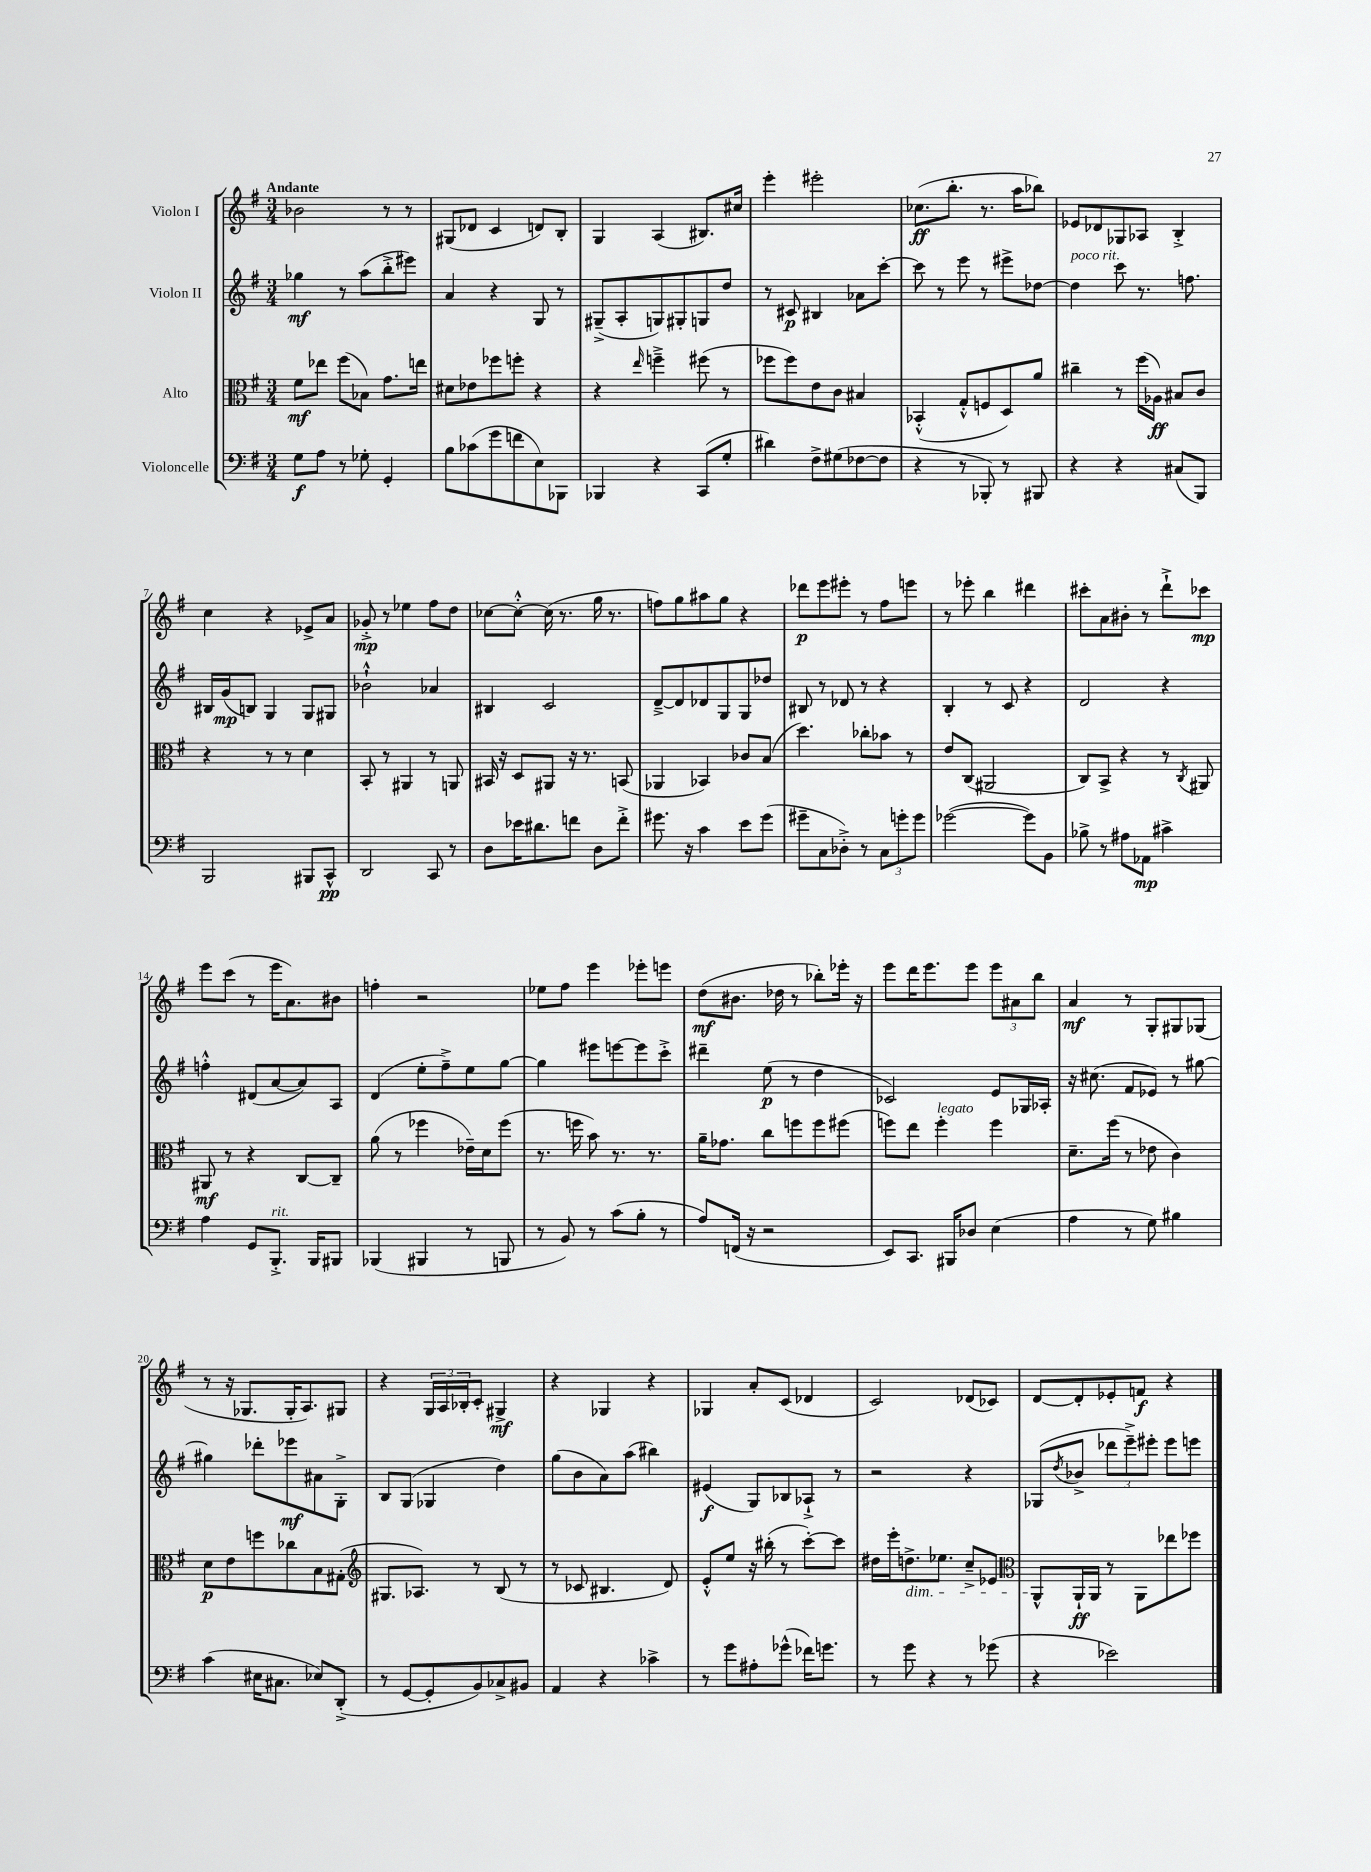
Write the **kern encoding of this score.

**kern	**kern	**kern	**kern
*staff4	*staff3	*staff2	*staff1
*clefF4	*clefC3	*clefG2	*clefG2
*k[f#]	*k[f#]	*k[f#]	*k[f#]
*M3/4	*M3/4	*M3/4	*M3/4
8G\L	8f#\L	4gg-\	2b-\
8A\J	8ee-\J	.	.
8r	(8ff#\L	8r	.
8G-'\	8B-\J)	(8aa\L	.
4GG'/	8.g\L	8bb'^\	8r
.	.	8eee#\J)	8r
.	16ee\Jk	.	.
=	=	=	=
8B\L	8d#\L	4a/	(8G#/L
(8c-\	8e-\	.	8d-/J
8g\	8ff-\	4r	4c/
8f\	8ff'\J	.	.
8E\)	4r	8G/	8d/L)
8BBB-\J	.	8r	8B'/J
=	=	=	=
4BBB-/	4r	(8G#~^/L	4G/
.	.	8A'/	.
.	16qqee/	.	.
4r	4ff~^\	8G/)	(4A/
.	.	8G#'/	.
(8CC/L	(8ff#\	8G/	8.B#/L)
8G'/J	8r	8dd/J	.
.	.	.	16cc#/Jk
=	=	=	=
4d#\)	8ff-\L	8r	4eee'\
.	8ff-\)	8c#/	.
8F#^\L	8e\	4B#/	2eee#'\
(8G#\	8c\J	.	.
[8F-\	4B#/	8a-\L	.
8F-\]J	.	[8ccc'\J	.
=	=	=	=
4r	(4BB-'^^/	8ccc\]	(8.cc-\L
.	.	8r	.
.	.	.	8.bb'\J
8r	8G'^^/L	8eee\	.
8BBB-'/)	8F/	8r	8.r
8r	8D/)	8eee#^\L	.
.	.	.	16aa\LK
8BBB#/	8a/J	[8dd-\J	8bb-\J)
=	=	=	=
4r	4cc#~\	4dd-\]	8e-/L
.	.	.	8d-/
4r	8r	8ccc\	8G-/
.	(16ff#\LL	8.r	8A-/J
.	16A-\JJ)	.	.
(8C#/L	8B#/L	.	4B'^/
.	.	8.ff\	.
8BBB/J)	8c/J	.	.
=	=	=	=
2BBB/	4r	16B#/LL	4cc\
.	.	(16g/J	.
.	.	8B/J)	.
.	8r	4G/	4r
.	8r	.	.
8BBB#/L	4d\	8G/L	8e-^/L
8CC^^/J	.	8G#/J	8a/J
=	=	=	=
2DD/	8BB'/	2b-`^^\	8g-'^/
.	8r	.	8r
.	4AA#/	.	4ee-\
8CC/	8r	4a-/	8ff#\L
8r	8AA/	.	8dd\J
=	=	=	=
8D\L	16BB#/	4B#/	[8cc-\L
.	16r	.	.
16e-\K	8D/L	.	8cc-'^^\_J
8.d#\	.	.	.
.	8AA#/J	2c/	(16cc-\]
.	.	.	8.r
8f\J	16r	.	.
.	8.r	.	.
8D\L	.	.	16gg\
.	.	.	8.r
8f'^\J	(8BB/	.	.
=	=	=	=
8.g#\	4AA-/	[8d~^/L	8ff\L)
.	.	8d/]	8gg\
16r	.	.	.
4c\	4BB-/)	8d-/	8aa#\
.	.	8G/	8gg\J
8e\L	8c-/L	8G/	4r
(8g#\J	(8B/J	8dd-/J	.
=	=	=	=
8g#~\L	4.dd\)	8B#/	8ddd-\L
8C\	.	8r	8eee\
8D-'^\J)	.	8d-/	8eee#'\J
8r	8cc-'\L	8r	8r
12C\L	8b-\J	4r	8ff#\L
12g'\	.	.	.
.	8r	.	8eee\J
12g\J	.	.	.
=	=	=	=
([2g-\	8e/L	4B'/	8r
.	(8C/J	.	8eee-'\
.	2AA#/	8r	4bb\
.	.	8c/	.
8g-\]L)	.	4r	4ddd#\
8BB\J	.	.	.
=	=	=	=
8B-^\	8C/L)	2d/	8ccc#'\L
8r	8BB^/J	.	8a\
8A#\L	4r	.	8b#'\J
8AA-\J	.	.	8r
4c#^\	8r	4r	8ddd`^\L
.	8qC/	.	.
.	8AA#/	.	8ccc-\J
=	=	=	=
4A\	8AA#/	4ff'^^\	8eee\L
.	8r	.	(8ccc\J
8GG/L	4r	(8d#/L	8r
8.BBB'^/J	.	[8a/	16eee\LK
.	.	.	8.a\)
.	[8C/L	8a/])	.
16BBB/LK	.	.	.
8BBB#/J	8C~/]J	8A/J	8b#\J
=	=	=	=
(4BBB-/	(8a\	(4d/	4ff'\
.	8r	.	.
4BBB#/	4ff-\	8ee'\L	2r
.	.	8ff#~^\)	.
8r	16e-~\LL)	8ee\	.
.	16d\J	.	.
8BBB/	(8ff-\J	[8gg\J	.
=	=	=	=
8r	8.r	4gg\]	8ee-\L
8BB/)	.	.	8ff#\J
.	16ff\	.	.
8r	8b\)	8eee#\L	4eee\
(8c\L	8.r	[8eee\	.
8B'\J	.	8eee\]	8eee-'\L
.	8.r	.	.
8r	.	8ccc'^\J	8eee\J
=	=	=	=
8A/L)	16a~\LK	4ddd#~\	(8dd\L
.	8.g-\J	.	.
(16FF/Jk	.	.	8.b#\J
16r	.	.	.
2r	8cc\L	(8ee\	.
.	.	.	16dd-\
.	8ff\	8r	8r
.	8ff\	4dd\	8bb-'\L)
.	(8ff#\J	.	16eee-'\Jk
.	.	.	16r
=	=	=	=
8EE/L)	8ff\L)	2c-/)	8eee\L
8.CC/J	8ee\J	.	16ddd\K
.	.	.	8.eee\
.	4ff'\	.	.
16BBB#/LK	.	.	.
8D-/J	.	.	8eee\J
(4E\	4ff\	8e/L	12eee\L
.	.	.	12a#\
.	.	16G-/L	.
.	.	.	12bb\J
.	.	16A-'/JJ	.
=	=	=	=
4A\	8.d~\L	16r	4a/
.	.	(8.cc#\	.
.	(16ff#\Jk	.	.
8r	8r	8f#/L	8r
8G\)	8e-\	8e-/J)	8G'/L
4B#\	4c\)	8r	8G#/
.	.	[8gg#\	(8G-/J
=	=	=	=
(4c\	8d\L	4gg#\]	8r
.	8e\	.	16r
.	.	.	8.G-/L
16E#\LK	8ff\	8ddd-'\L	.
8.C#\J	.	.	.
.	8cc-\	8eee-\	16G-'/K
.	.	.	8.A/)
8E-/L)	8B\	8a#\	.
(8DD'^/J	(8G#'\J	8G'^\J	8G#/J
=	=	=	=
*	*clefG2	*	*
8r	8.G#/L	8B/L	4r
[8GG/L	.	(8G/J	.
.	8.A-/J)	.	.
8GG'/]	.	4G-/	24G/LL
.	.	.	24A/
.	.	.	24B-'/J
8BB/)	8r	.	8c'/J
8C-^/	(8B/	4dd\)	4G#^/
8BB#/J	8r	.	.
=	=	=	=
4AA/	8r	(8gg\L	4r
.	8c-/	8b\	.
4r	4.B#/	8a\)	4G-/
.	.	(8aa\J	.
4c-^\	.	4bb#\)	4r
.	8d/)	.	.
=	=	=	=
8r	8e'^^/L	(4e#/	4G-/
8g\L	8ee/J	.	.
8A#'\	16r	8G/L)	8a'/L
.	(16bb#'\	.	.
(8g-^^\J	8r	8B-/	(8c/J
16f-\LK)	[8ccc'\L)	8A-`^/J	4d-/
8.g\J	.	.	.
.	8ccc\]J	8r	.
=	=	=	=
8r	16dd#\LL	2r	2c/)
.	16eee'\J	.	.
8g\	8.dd^\	.	.
4r	.	.	.
.	8.ee-\J	.	.
8r	8cc~^/L	4r	(8d-/L
(8g-\	8e-/J	.	8c-/J)
=	=	=	=
*	*clefC3	*	*
4r	8AA^^/L	(8G-/L	[8d/L
.	.	8qdd/	.
.	16AA`/L	8b-^/J	8d'/]
.	16AA/JJ	.	.
2e-\)	8r	12ddd-\L	8e-'/
.	.	12eee~^\)	.
.	8AA\L	.	8f/J
.	.	12eee#'\J	.
.	8ee-\	8eee#\L	4r
.	8ff-\J	8eee\J	.
==	==	==	==
*-	*-	*-	*-
